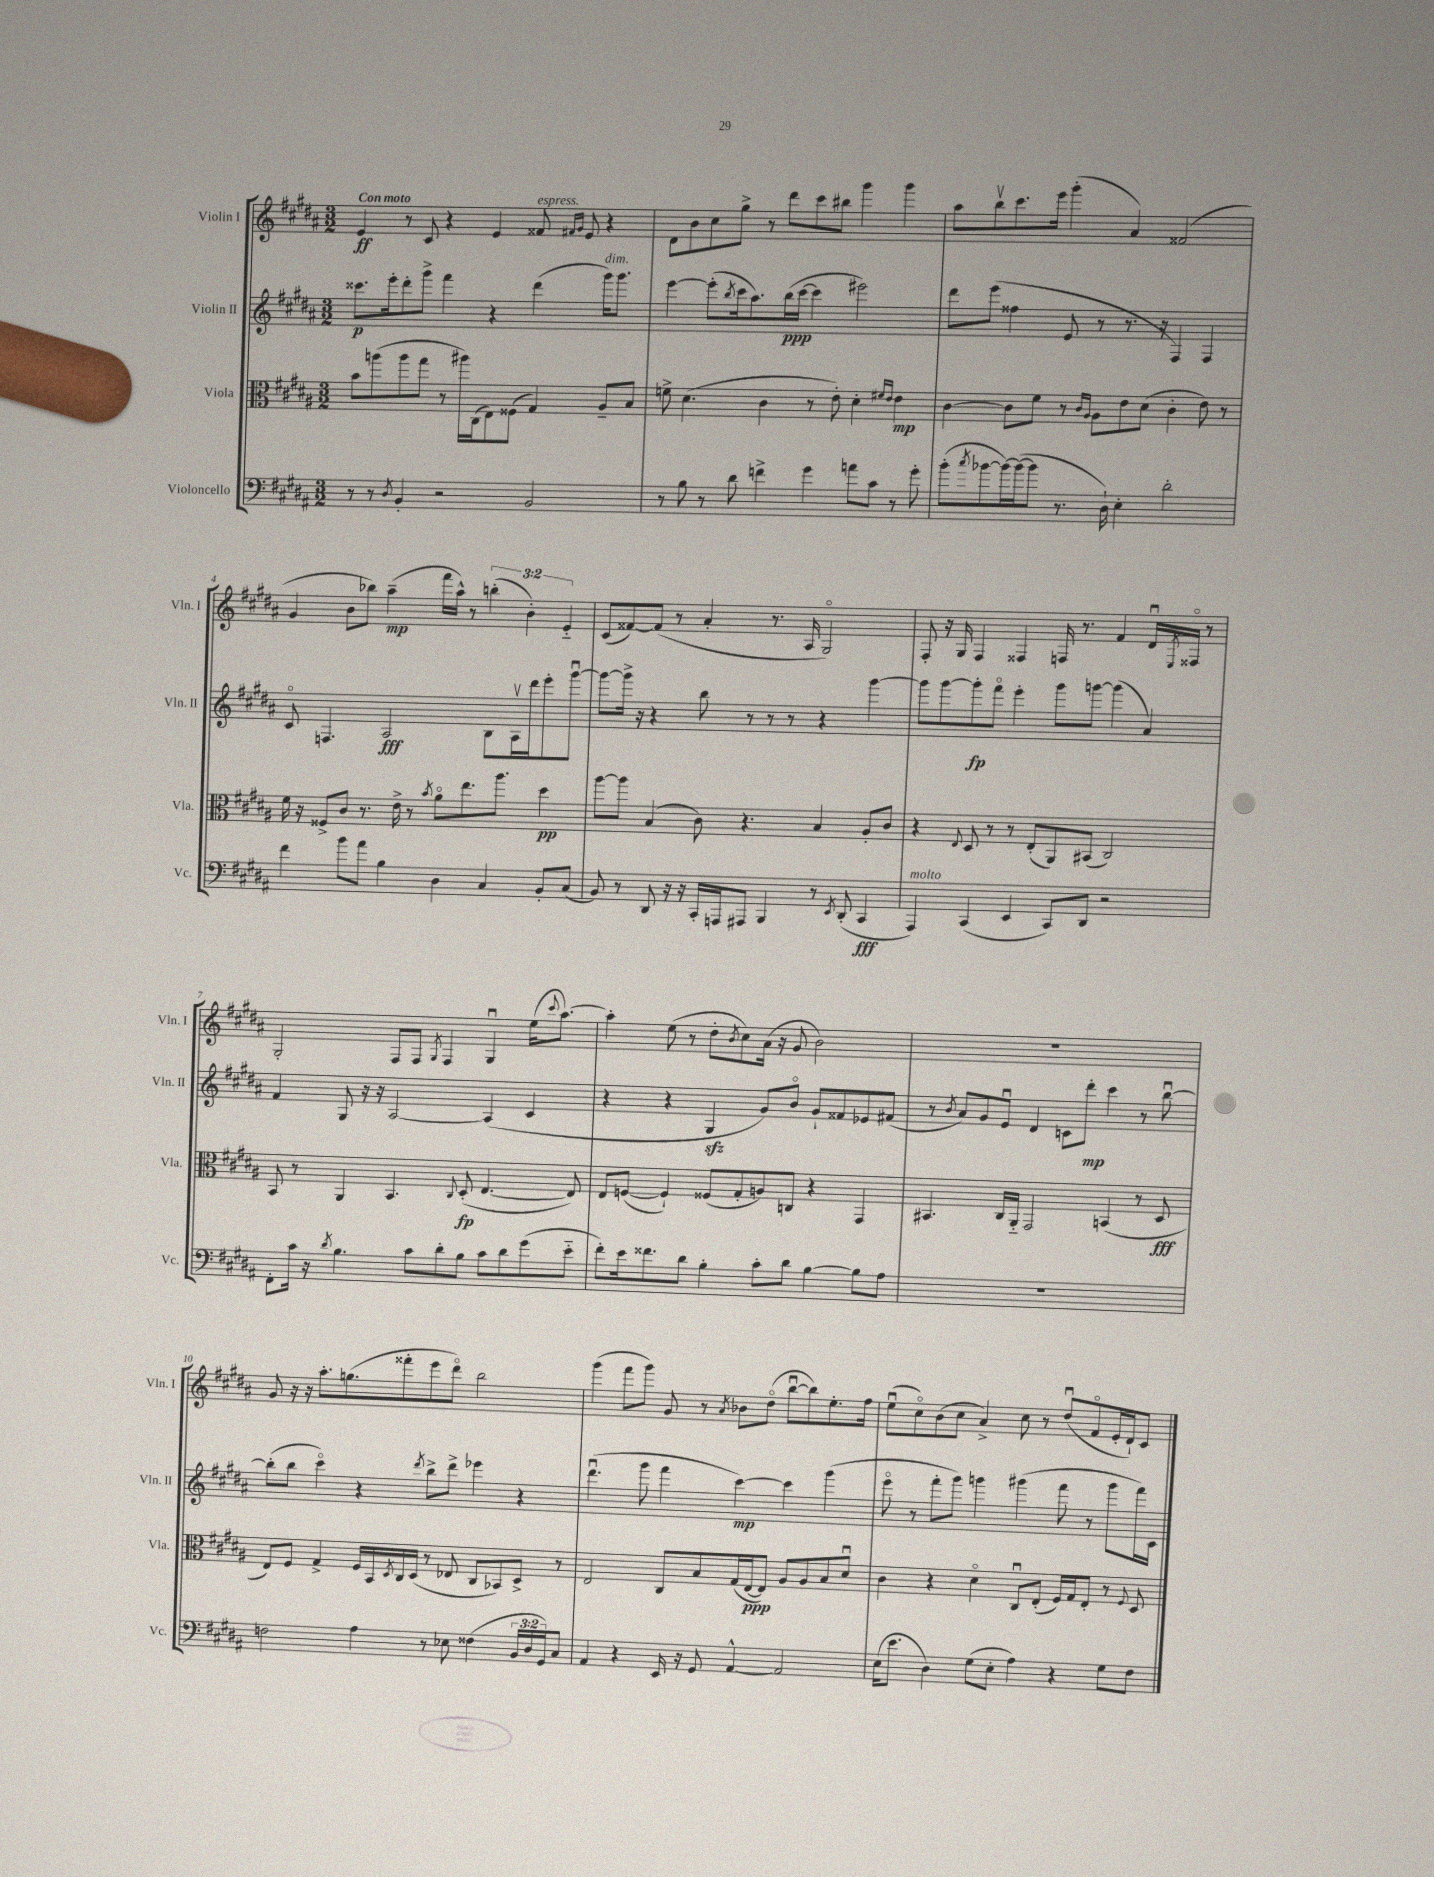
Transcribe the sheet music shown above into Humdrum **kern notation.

**kern	**dynam	**kern	**dynam	**kern	**dynam	**kern	**dynam
*part4	*part4	*part3	*part3	*part2	*part2	*part1	*part1
*staff4	*staff4	*staff3	*staff3	*staff2	*staff2	*staff1	*staff1
*I"Violoncello	*	*I"Viola	*	*I"Violin II	*	*I"Violin I	*
*I'Vc.	*	*I'Vla.	*	*I'Vln. II	*	*I'Vln. I	*
*clefF4	*	*clefC3	*	*clefG2	*	*clefG2	*
*k[f#c#g#d#a#]	*	*k[f#c#g#d#a#]	*	*k[f#c#g#d#a#]	*	*k[f#c#g#d#a#]	*
*M3/2	*	*M3/2	*	*M3/2	*	*M3/2	*
=1	=1	=1	=1	=1	=1	=1	=1
!	!	!	!	!	!	!LO:TX:a:B:t=Con moto	!
8r	.	8b\L	.	8.ccc##X\L	p	4e/	ff
8r	.	(8aan\	.	.	.	.	.
.	.	.	.	16eee'\k	.	.	.
8qD#/	.	.	.	.	.	.	.
4BB'/	.	8aa\	.	8ddd#'\	.	8r	.
.	.	8gg#\J	.	8ggg#^\J	.	8c#/	.
2r	.	8r	.	4fff#\	.	4r	.
.	.	16aa#X\LL)	.	.	.	.	.
.	.	(16C#\J	.	.	.	.	.
.	.	8E\)	.	4r	.	4e/	.
.	.	(8F##X\J	.	.	.	.	.
!	!	!	!	!	!	!LO:TX:a:i:t=espress.	!
2BB/	.	4G#/)	.	(4ddd#\	.	8f##X/	.
.	.	.	.	.	.	16qqf#X/LL	.
.	.	.	.	.	.	16qqg#/JJ	.
.	.	.	.	.	.	8e/	.
!	!	!	!	!LO:TX:a:i:t=dim.	!	!	!
.	.	8A#~/L	.	16ggg#\KL)	.	4r	.
.	.	.	.	8.ggg#\J	.	.	.
.	.	8B/J	.	.	.	.	.
=2	=2	=2	=2	=2	=2	=2	=2
8r	.	8fn^\	.	[4eee\	.	8d#\L	.
8B\	.	(4.d#\	.	.	.	8b\	.
8r	.	.	.	(8eee'\L]	.	8cc#\	.
.	.	.	.	8qbb/	.	.	.
8d#\	.	.	.	16ccc#\k	.	8gg#^\J	.
.	.	.	.	8.aa#\)	.	.	.
4fn^\	.	4c#\	.	.	.	8r	.
.	.	.	.	(16bb\L	ppp	8ddd#\L	.
.	.	.	.	[16ccc#\JJ	.	.	.
4g#\	.	8r	.	4ccc#\]	.	8ccc#\	.
.	.	8e'\)	.	.	.	8bb#X\J	.
8an\L	.	4d#'\	.	2eee#X\)	.	4ggg#\	.
8c#\J	.	.	.	.	.	.	.
.	.	16qqf#X/LL	.	.	.	.	.
.	.	16qqe/JJ	.	.	.	.	.
8r	.	4e\	mp	.	.	4ggg#\	.
8g#'\	.	.	.	.	.	.	.
=3	=3	=3	=3	=3	=3	=3	=3
(8b'\L	.	[4c#\	.	8ddd#\L	.	8aa#\L	.
8qcc#/	.	.	.	.	.	.	.
[8b-X\	.	.	.	(8eee\J	.	8bbv\	.
16b-\L_)	.	8c#\L]	.	4ff##X\	.	8.ccc#\	.
(16b-\J_	.	.	.	.	.	.	.
8b-\J]	.	8f#\J	.	.	.	.	.
.	.	.	.	.	.	16eee\Jk	.
8.r	.	8r	.	8e/	.	(4ggg#'\	.
.	.	16qqc#/LL	.	.	.	.	.
.	.	16qqA#/JJ	.	.	.	.	.
.	.	8A#\L	.	8r	.	.	.
16D#`\)	.	.	.	.	.	.	.
4E'\	.	8e\	.	8.r	.	4a#/)	.
.	.	(8d#\J	.	.	.	.	.
.	.	.	.	16r	.	.	.
2d#'\	.	4c#'\	.	4F#/)	.	(2f##X/	.
.	.	8e\)	.	4F#/	.	.	.
.	.	8r	.	.	.	.	.
!!LO:LB:g=z
=4	=4	=4	=4	=4	=4	=4	=4
4f#\	.	16f#\	.	8c#/	.	4g#/	.
.	.	16r	.	.	.	.	.
.	.	8F##X^/L	.	4.Fn/	.	.	.
8b\L	.	8c#/J	.	.	.	8b\L	.
8a#\J	.	8.r	.	.	.	8bb-X\J)	.
4B\	.	.	.	2A#/	fff	(4aa#~\	mp
.	.	16e^\	.	.	.	.	.
.	.	8r	.	.	.	.	.
.	.	8qb/	.	.	.	.	.
4D#\	.	8a#\L	.	.	.	16fff#\LL	.
.	.	.	.	.	.	16aa#^^\JJ)	.
.	.	8.ee\	.	.	.	8r	.
4C#/	.	.	.	8B\L	.	(6bbn'\	.
.	.	8.aa#\J	.	.	.	.	.
.	.	.	.	16A#v\L	.	.	.
.	.	.	.	.	.	6b'\)	.
.	.	.	.	16ddd#\J	.	.	.
8BB'/L	.	4dd#\	pp	8eee'\	.	.	.
.	.	.	.	.	.	6e/	.
(8C#/J	.	.	.	[8ggg#u\J	.	.	.
=5	=5	=5	=5	=5	=5	=5	=5
8BB/)	.	[8aa#\L	.	8ggg#\L_	.	(8c#/L	.
8r	.	8aa#\J]	.	16ggg#^\Jk]	.	[8f##X/)	.
.	.	.	.	16r	.	.	.
8DD#/	.	(4B/	.	4r	.	(8f##/J]	.
16r	.	.	.	.	.	8r	.
16r	.	.	.	.	.	.	.
16CC#'/LL	.	8c#\)	.	8bb\	.	4a#'/	.
16AAAn/J	.	.	.	.	.	.	.
8AAA#X/J	.	4.r	.	8r	.	.	.
4BBB/	.	.	.	8r	.	8.r	.
.	.	.	.	8r	.	.	.
.	.	.	.	.	.	16A#/	.
8r	.	4B/	.	4r	.	2G#/)	.
8qEE/	.	.	.	.	.	.	.
(8DD#'/	.	.	.	.	.	.	.
4CC#/	fff	8A#'/L	.	[4ggg#\	.	.	.
.	.	8c#/J	.	.	.	.	.
=6	=6	=6	=6	=6	=6	=6	=6
!LO:TX:a:i:t=molto	!	!	!	!	!	!	!
4AAA#/)	.	4r	.	8ggg#\L]	.	8F#'/	.
.	.	.	.	[8ggg#\	.	16r	.
.	.	.	.	.	.	16G#/	.
.	.	8qqE/	.	.	.	.	.
(4CC#/	.	8D#/	.	8ggg#'\]	fp	4F#/	.
.	.	8r	.	8fff#\J	.	.	.
4EE/	.	8r	.	4eee'\	.	4F##X/	.
.	.	(8E'/L	.	.	.	.	.
8CC#/L)	.	8AA#/)	.	8ggg#\L	.	16Fn/	.
.	.	.	.	.	.	8.r	.
8DD#/J	.	(8BB#X/J	.	[8gggn\J	.	.	.
2r	.	2C#/)	.	(4ggg\]	.	4f#/	.
.	.	.	.	4a#/)	.	16d#u/LL	.
.	.	.	.	.	.	8qE/	.
.	.	.	.	.	.	16F##X/JJ	.
.	.	.	.	.	.	8r	.
!!LO:LB:g=z
=7	=7	=7	=7	=7	=7	=7	=7
8FF#'\L	.	8BB/	.	4f#/	.	2G#'/	.
16c#\Jk	.	8r	.	.	.	.	.
16r	.	.	.	.	.	.	.
8qd#/	.	.	.	.	.	.	.
4.B\	.	4AA#/	.	8G#/	.	.	.
.	.	.	.	16r	.	.	.
.	.	.	.	16r	.	.	.
.	.	4.BB/	.	[2A#/	.	8F#/L	.
8c#\L	.	.	.	.	.	8F#/J	.
.	.	.	.	.	.	8qG#/	.
8d#'\	.	.	.	.	.	4F#/	.
.	.	8qqC#/	.	.	.	.	.
8B\J	.	(8D#'/	fp	.	.	.	.
8c#\L	.	[4.E/	.	(4A#/]	.	4G#u/	.
8d#\	.	.	.	.	.	.	.
(8g#\	.	.	.	4c#/	.	(16ee\KL	.
.	.	.	.	.	.	8qqccc#/	.
.	.	.	.	.	.	[8.aa#\J)	.
8e\J	.	8E/])	.	.	.	.	.
=8	=8	=8	=8	=8	=8	=8	=8
8f#'\L)	.	8E/L	.	4r	.	4aa#'\]	.
16e\k	.	([8Fn/J	.	.	.	.	.
8.f##X\	.	.	.	.	.	.	.
.	.	4F`/])	.	4r	.	(8ee\	.
8d#\J	.	.	.	.	.	8r	.
4B'\	.	(8F##X/L	.	4G#zz/	.	8dd#'\L	.
.	.	.	.	.	.	8qb/	.
.	.	8G#'/	.	.	.	8cc#\)	.
8c#'\L	.	8An/)	.	8g#/L)	.	(16a#\Jk	.
.	.	.	.	.	.	16r	.
8d#\J	.	8Cn/J	.	8b/J	.	8g#/	.
[4B\	.	4r	.	8g#`/L	.	2b\)	.
.	.	.	.	8f##X/	.	.	.
8B\L]	.	4GG#/	.	8e-X/	.	.	.
8A#\J	.	.	.	(8f#X/J	.	.	.
=9	=9	=9	=9	=9	=9	=9	=9
1.r	.	4.BB#X/	.	8r	.	1.r	.
.	.	.	.	8qb/	.	.	.
.	.	.	.	8a#/L)	.	.	.
.	.	.	.	8g#/	.	.	.
.	.	16C#/LL	.	8eu/J	.	.	.
.	.	16AA#/JJ	.	.	.	.	.
.	.	2GG#/	.	4d#/	.	.	.
.	.	.	.	8cn\L	.	.	.
.	.	.	.	8ddd#'\J	mp	.	.
.	.	(4BBn/	.	4ccc#\	.	.	.
.	.	8r	.	8r	.	.	.
.	.	8D#/	fff	[8bbu\	.	.	.
!!LO:LB:g=z
=10	=10	=10	=10	=10	=10	=10	=10
2Fn\	.	8E/L)	.	(8bb'\L]	.	8g#/	.
.	.	8F#/J	.	8bb\J	.	16r	.
.	.	.	.	.	.	16r	.
.	.	4G#^/	.	4ccc#\)	.	8.aa#'\L	.
.	.	.	.	.	.	(8.ggn\	.
4A#\	.	16F#/LL	.	4r	.	.	.
.	.	16BB/	.	.	.	.	.
.	.	8qD#/	.	.	.	.	.
.	.	16C#/	.	.	.	8fff##X'\	.
.	.	(16D#/JJ	.	.	.	.	.
.	.	.	.	8qddd#/	.	.	.
8r	.	8r	.	8bb^\L	.	8eee\	.
8E-X\	.	8E-X/	.	8ddd#^\J	.	8ddd#\J)	.
(4F##X\	.	8C#/L	.	4eee-X\	.	2bb\	.
.	.	8BB-X/)	.	.	.	.	.
24BB/LL	.	8D#^/J	.	4r	.	.	.
24D#/	.	.	.	.	.	.	.
24GG#/J)	.	.	.	.	.	.	.
8C#/J	.	8r	.	.	.	.	.
=11	=11	=11	=11	=11	=11	=11	=11
4AA#/	.	2E/	.	(4.ddd#u\	.	(4ggg#\	.
4r	.	.	.	.	.	8fff#\L	.
.	.	.	.	8ggg#\	.	8ggg#\J)	.
16EE/	.	8C#/L	.	4fff#\	.	8g#/	.
16r	.	.	.	.	.	.	.
8GG#/	.	8B/	.	.	.	8r	.
.	.	.	.	.	.	8qa#/	.
[4AA#^^/	.	(16G#/L	.	[4ccc#\)	mp	8b-X\L	.
.	.	[16E/J	ppp	.	.	.	.
.	.	8E/J])	.	.	.	(8dd#\J	.
2AA#/]	.	8A#/L	.	4ccc#\]	.	[8bbu\L	.
.	.	8A#/	.	.	.	8bb\])	.
.	.	8B/	.	(4ggg#\	.	8.ee'\	.
.	.	8d#u/J	.	.	.	.	.
.	.	.	.	.	.	16ff#\Jk	.
=12	=12	=12	=12	=12	=12	=12	=12
(16E\KL	.	4c#\	.	8eee\	.	(8eeu\L	.
8.e\J	.	.	.	.	.	.	.
.	.	.	.	8r	.	8cc#\)	.
4D#\)	.	4r	.	8fff#'\L	.	(8b\	.
.	.	.	.	8ggg#\J)	.	8cc#\J	.
(8G#\L	.	4d#\	.	4gggn\	.	4a#^/)	.
8E'\J	.	.	.	.	.	.	.
4A#\)	.	8C#u/L	.	(4ggg#X\	.	8cc#\	.
.	.	(8E'/J	.	.	.	8r	.
4r	.	16F#/LL)	.	8fff#\	.	(8dd#u/L	.
.	.	16G#/J	.	.	.	.	.
.	.	8E'/J	.	8r	.	8f#/	.
8G#\L	.	8r	.	8ggg#\L	.	16e'/L	.
.	.	.	.	.	.	16d#`/J)	.
.	.	8qqF#/	.	.	.	.	.
8F#\J	.	8D#/	.	16fff#\L)	.	8c#/J	.
.	.	.	.	16c#\JJ	.	.	.
==	==	==	==	==	==	==	==
*-	*-	*-	*-	*-	*-	*-	*-
